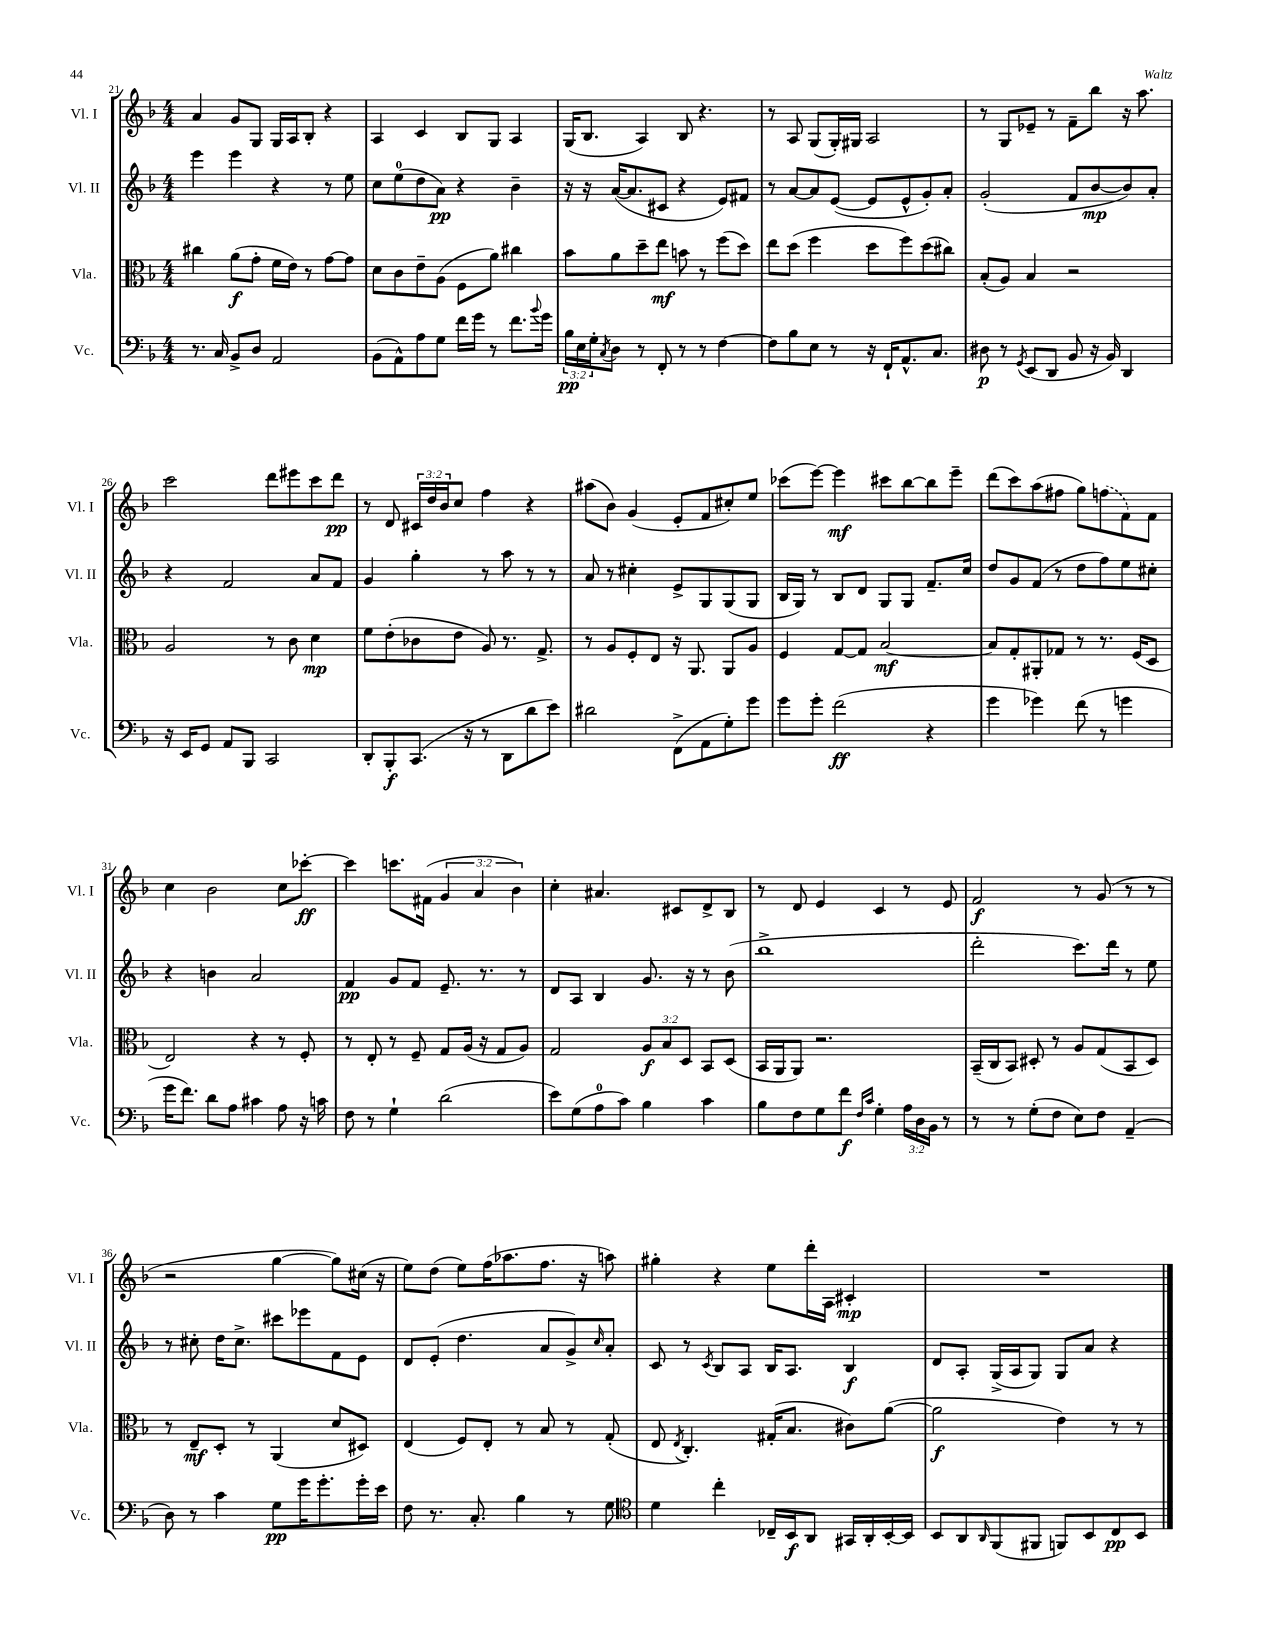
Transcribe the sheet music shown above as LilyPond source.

<<
\new StaffGroup <<
\new Staff = "s0" \with { instrumentName = "Vl. I" shortInstrumentName = "Vl. I" } {
    \clef treble \key f \major \numericTimeSignature \time 4/4 \override Staff.TupletNumber.text = #tuplet-number::calc-fraction-text
    a'4 g'8 g8 g16 a16 bes8-. r4 |
    a4 c'4 bes8 g8 a4 |
    g16( bes8. a4) bes8 r4. |
    r8 a8 g8( g16-.) gis16 a2 |
    r8 g8 ees'8-- r8 f'8-- bes''8 r16 a''8. |
    c'''2 d'''8 eis'''8 c'''8 d'''8\pp |
    r8 d'8 \tuplet 3/2 { cis'16 d''16 bes'16 } c''8 f''4 r4 |
    ais''8( bes'8) g'4( e'8-. f'8 cis''8-.) e''8 |
    ces'''8( e'''8~) e'''4\mf cis'''8 bes''8~ bes''8 e'''8-- |
    d'''8( c'''8) a''8( fis''8 g''8) \once \slurDashed f''8( f'8) f'8 |
    c''4 bes'2 c''8 ces'''8~-.\ff |
    ces'''4 c'''8. fis'16( \tuplet 3/2 { g'4 a'4 bes'4) } |
    c''4-. ais'4. cis'8 d'8-> bes8 |
    r8 d'8 e'4 c'4 r8 e'8 |
    f'2\f r8 g'8( r8 r8 |
    r2 g''4~ g''8) cis''16( r16 |
    e''8) d''8( e''8) f''16( aes''8. f''8. r16 a''8) |
    gis''4-. r4 e''8 d'''16-. a16 cis'4-.\mp |
    R1 \bar "|." |
}
\new Staff = "s1" \with { instrumentName = "Vl. II" shortInstrumentName = "Vl. II" } {
    \clef treble \key f \major \numericTimeSignature \time 4/4
    e'''4 e'''4 r4 r8 e''8 |
    c''8 e''8-0( d''8 a'8\pp) r4 bes'4-- |
    r16 r16 a'16~( a'8. cis'8 r4 e'8) fis'8 |
    r8 a'8~ a'8 e'8~( e'8 e'8-^ g'8-.) a'8-. |
    g'2-.( f'8 bes'8~\mp bes'8) a'8-. |
    r4 f'2 a'8 f'8 |
    g'4 g''4-. r8 a''8 r8 r8 |
    a'8 r8 cis''4-. e'8-> g8 g8( g8 |
    bes16 g16) r8 bes8 d'8 g8 g8 f'8.-- c''16 |
    d''8 g'8 f'8( r8 d''8 f''8) e''8 cis''8-. |
    r4 b'4 a'2 |
    f'4\pp g'8 f'8 e'8.-- r8. r8 |
    d'8 a8 bes4 g'8. r16 r8 bes'8( |
    bes''1-> |
    d'''2-. c'''8.) d'''16 r8 e''8 |
    r8 cis''8-. d''16 cis''8.-> cis'''8 ees'''8 f'8 e'8 |
    d'8 e'8-.( d''4. a'8 g'8->) \grace { c''16 } a'8-. |
    c'8 r8 \acciaccatura { c'8 } bes8 a8 bes16 a8. bes4\f |
    d'8 a8-. g16->( a16 g8) g8 a'8 r4 \bar "|." |
}
\new Staff = "s2" \with { instrumentName = "Vla." shortInstrumentName = "Vla." } {
    \clef alto \key f \major \numericTimeSignature \time 4/4 \override Staff.TupletNumber.text = #tuplet-number::calc-fraction-text
    cis''4 a'8\f( g'8-. f'16 e'16) r8 g'8~ g'8 |
    d'8 c'8 e'8-- a8( f8 a'8) cis''4 |
    bes'8 a'8 d''8-- e''8\mf b'8 r8 f''8( d''8) |
    e''8 d''8( f''4 d''8 f''8) d''8( cis''8) |
    bes8-.( a8) bes4 r2 |
    a2 r8 c'8 d'4\mp |
    f'8 e'8-.( ces'8 e'8 a8) r8. g8.-> |
    r8 a8 f8-. e8 r16 a,8. a,8 a8 |
    f4 g8~ g8 bes2~\mf |
    bes8 g8-. ais,8-. ges8 r8 r8. f16( d8 |
    e2) r4 r8 f8-. |
    r8 e8-. r8 f8-- g8 a16( r16 g8 a8) |
    g2 \tuplet 3/2 { a8\f bes8 d8 } bes,8 d8( |
    bes,16 a,16 a,8) r2. |
    bes,16--( c16 bes,8) dis8-. r8 a8 g8( bes,8 dis8) |
    r8 e8--\mf d8-. r8 a,4( d'8 dis8) |
    e4( f8) e8-. r8 bes8 r8 g8-.( |
    e8 \acciaccatura { e8 } c4.-.) gis16-.( bes8. cis'8) a'8~( |
    a'2\f e'4) r8 r8 \bar "|." |
}
\new Staff = "s3" \with { instrumentName = "Vc." shortInstrumentName = "Vc." } {
    \clef bass \key f \major \numericTimeSignature \time 4/4 \override Staff.TupletNumber.text = #tuplet-number::calc-fraction-text
    r8. c16 bes,8-> d8 a,2 |
    bes,8( a,8-^) a8 g8 f'16 g'16 r8 f'8. \appoggiatura { bes'8 } g'16 |
    \tuplet 3/2 { bes16\pp e16 g16-. } \acciaccatura { c8 } d8 r8 f,8-. r8 r8 f4~ |
    f8 bes8 e8 r8 r16 f,16-! a,8.-^ c8. |
    dis8\p r8 \acciaccatura { g,8 } e,8( d,8 bes,8 r16 bes,16) d,4 |
    r16 e,16 g,8 a,8 bes,,8 c,2 |
    d,8-. bes,,8-.\f c,8.( r16 r8 d,8 d'8 e'8) |
    dis'2 f,8->( a,8 g8-.) g'8 |
    g'8 g'8-. f'2\ff( r4 |
    g'4 ges'4) f'8( r8 g'4 |
    g'16 f'8.) d'8 a8 cis'4 a8 r16 c'16 |
    f8 r8 g4-! d'2( |
    e'8) g8( a8-0 c'8) bes4 c'4 |
    bes8 f8 g8 f'8\f \grace { f16 c'16 } g4-. \tuplet 3/2 { a16 d16 bes,16 } r8 |
    r8 r8 g8-.( f8 e8) f8 a,4--( |
    d8) r8 c'4 g8\pp g'16 g'8.-. g'16-. e'16 |
    f8 r8. c8.-. bes4 r8 g8 |
    \clef tenor d'4 c''4-. ces16-- bes,16\f a,8 gis,16 a,16-. bes,16~-. bes,16 |
    bes,8 a,8 \grace { a,16 } f,8( fis,8 f,8) bes,8 c8\pp bes,8 \bar "|." |
}
>>
>>
\layout { \context { \Score currentBarNumber = #21 } }
